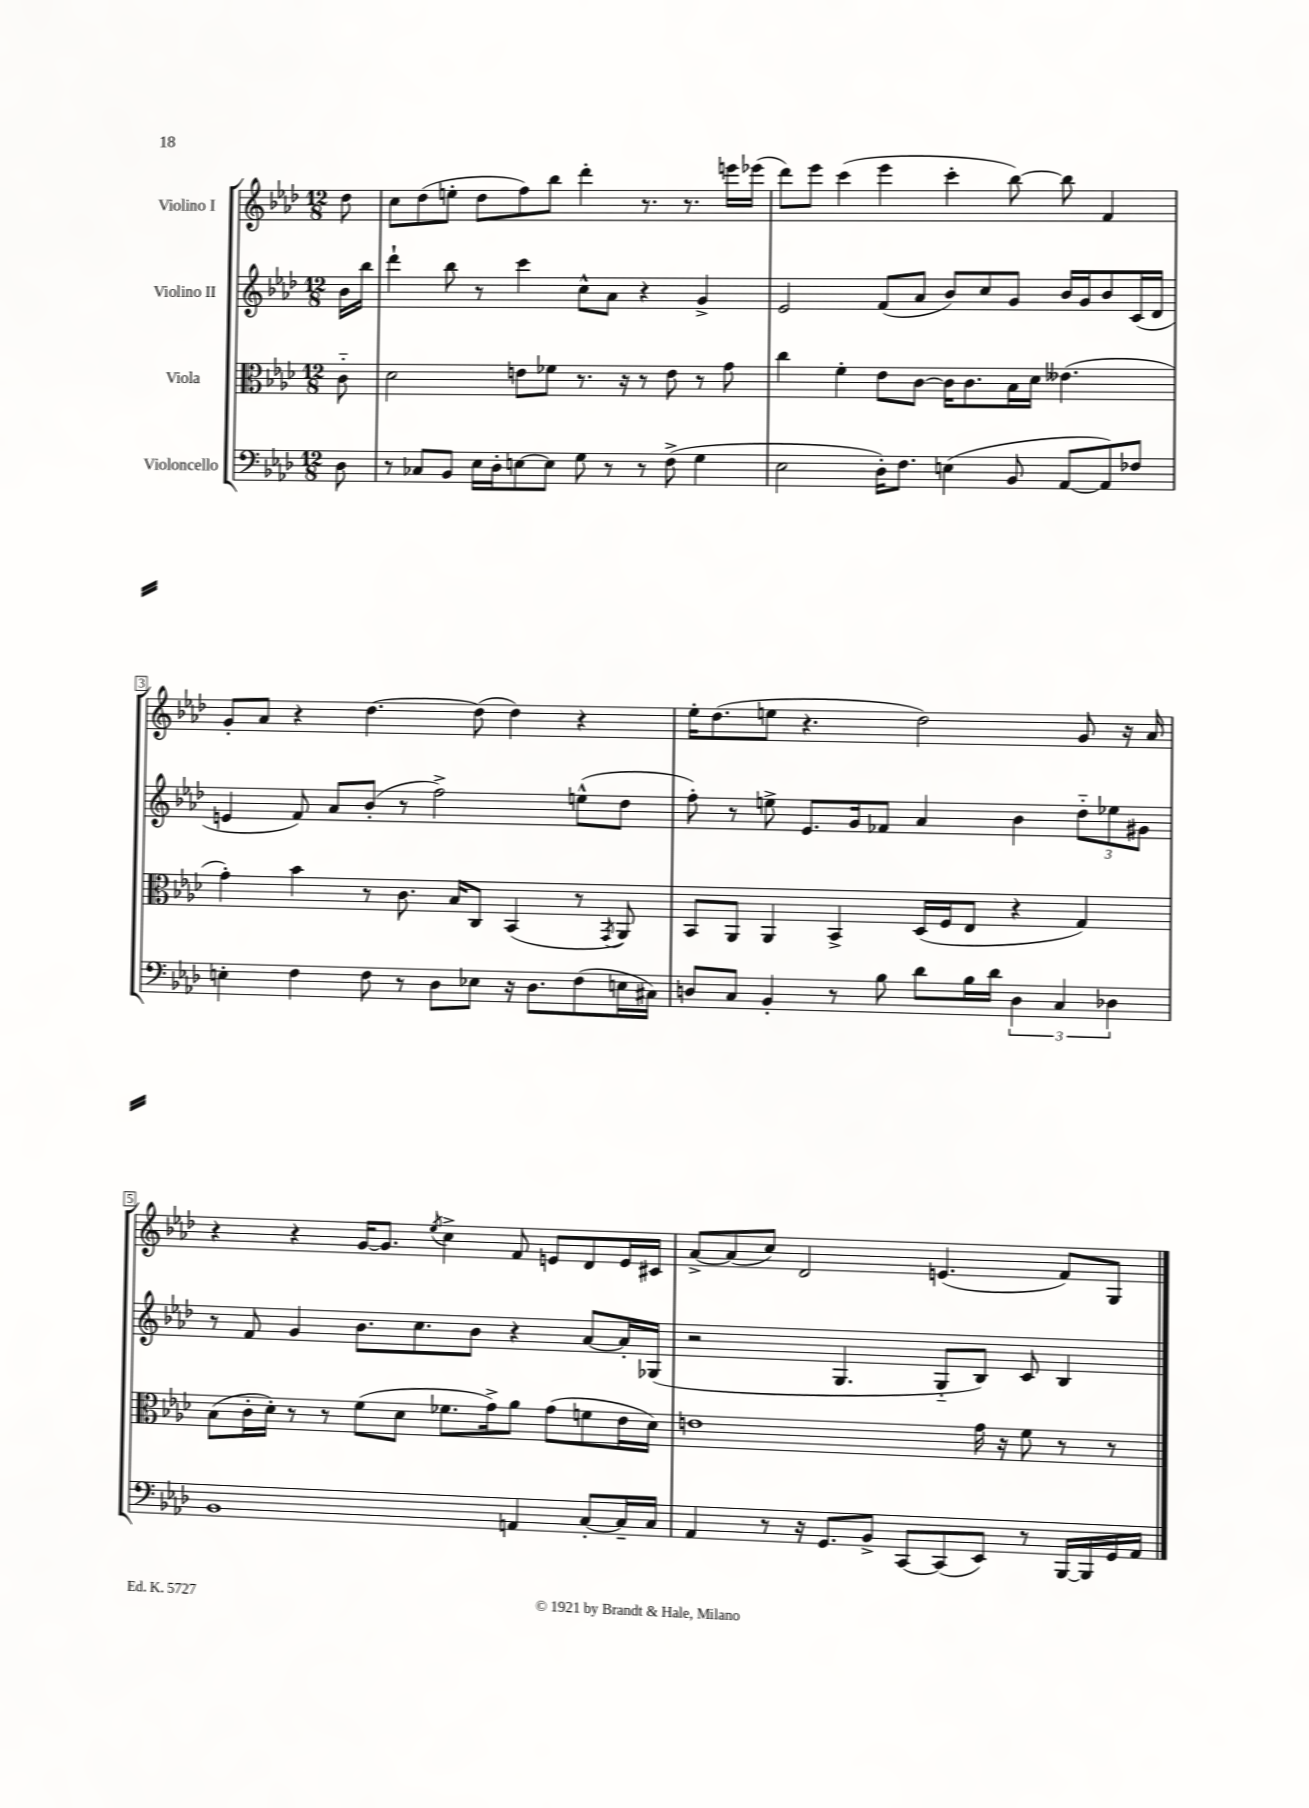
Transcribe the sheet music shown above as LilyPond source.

<<
\new StaffGroup <<
\new Staff = "s0" \with { instrumentName = "Violino I" } {
    \clef treble \key aes \major \numericTimeSignature \time 12/8 \partial 8
    des''8 |
    c''8 des''8( e''8-. des''8 f''8) bes''8 des'''4-. r8. r8. e'''16 ees'''16( |
    des'''8) ees'''8 c'''4( ees'''4 c'''4-. bes''8~) bes''8 f'4 |
    g'8-. aes'8 r4 des''4.~ des''8( des''4) r4 |
    ees''16-. des''8.( e''8 r4. des''2) g'8 r16 aes'16 |
    r4 r4 g'16~ g'8. \acciaccatura { ees''8 } c''4-> f'8 e'8 des'8 e'16 cis'16 |
    aes'8~-> aes'8( c''8) des'2 e'4.( f'8) g8 \bar "|." |
}
\new Staff = "s1" \with { instrumentName = "Violino II" } {
    \clef treble \key aes \major \numericTimeSignature \time 12/8 \partial 8
    bes'16 bes''16 |
    des'''4-! bes''8 r8 c'''4 c''8-^ aes'8 r4 g'4-> |
    ees'2 f'8( aes'8 bes'8) c''8 g'8 bes'16 g'16 bes'8 c'16( des'16 |
    e'4 f'8) aes'8 bes'8-.( r8 f''2->) e''8-^( des''8 |
    f''8-.) r8 e''8-> ees'8. g'16 fes'8 aes'4 bes'4 \tuplet 3/2 { des''8-_ ees''8 gis'8 } |
    r8 f'8 g'4 bes'8. c''8. bes'8 r4 aes'8~ aes'16-. ges16( |
    r2 g4. g8-_ bes8) c'8 bes4 \bar "|." |
}
\new Staff = "s2" \with { instrumentName = "Viola" } {
    \clef alto \key aes \major \numericTimeSignature \time 12/8 \partial 8
    c'8-_ |
    des'2 e'8 fes'8 r8. r16 r8 e'8 r8 g'8 |
    c''4 f'4-. ees'8 c'8~ c'16 c'8. bes16 des'16 eeses'4.( |
    g'4-.) bes'4 r8 c'8. bes16 c8 bes,4( r8 \acciaccatura { g,8 } aes,8) |
    bes,8 aes,8 aes,4 bes,4-> des16( f16 ees8 r4 g4) |
    bes8( c'16-. des'16-.) r8 r8 f'8( des'8 fes'8. g'16->) aes'8 g'8( f'8 ees'16 des'16) |
    e'1 g'16 r16 f'8 r8 r8 \bar "|." |
}
\new Staff = "s3" \with { instrumentName = "Violoncello" } {
    \clef bass \key aes \major \numericTimeSignature \time 12/8 \partial 8
    des8 |
    r8 ces8 bes,8 ees16 des16-. e8~ e8 g8 r8 r8 f8->( g4 |
    ees2 des16-.) f8. e4( bes,8 aes,8~ aes,8) fes8 |
    e4-. f4 f8 r8 des8 ees8 r16 des8. f8( e16 cis16) |
    d8 c8 bes,4-. r8 bes8 des'8 bes16 des'16 \tuplet 3/2 { d4 c4 des4 } |
    bes,1 a,4 c8~-. c16-- c16 |
    aes,4 r8 r16 g,8. bes,8-> c,8~ c,8( ees,8) r8 bes,,16~ bes,,16 g,16 aes,16 \bar "|." |
}
>>
>>
\layout { \context { \Score \override BarNumber.stencil = #(make-stencil-boxer 0.1 0.3 ly:text-interface::print) } }
